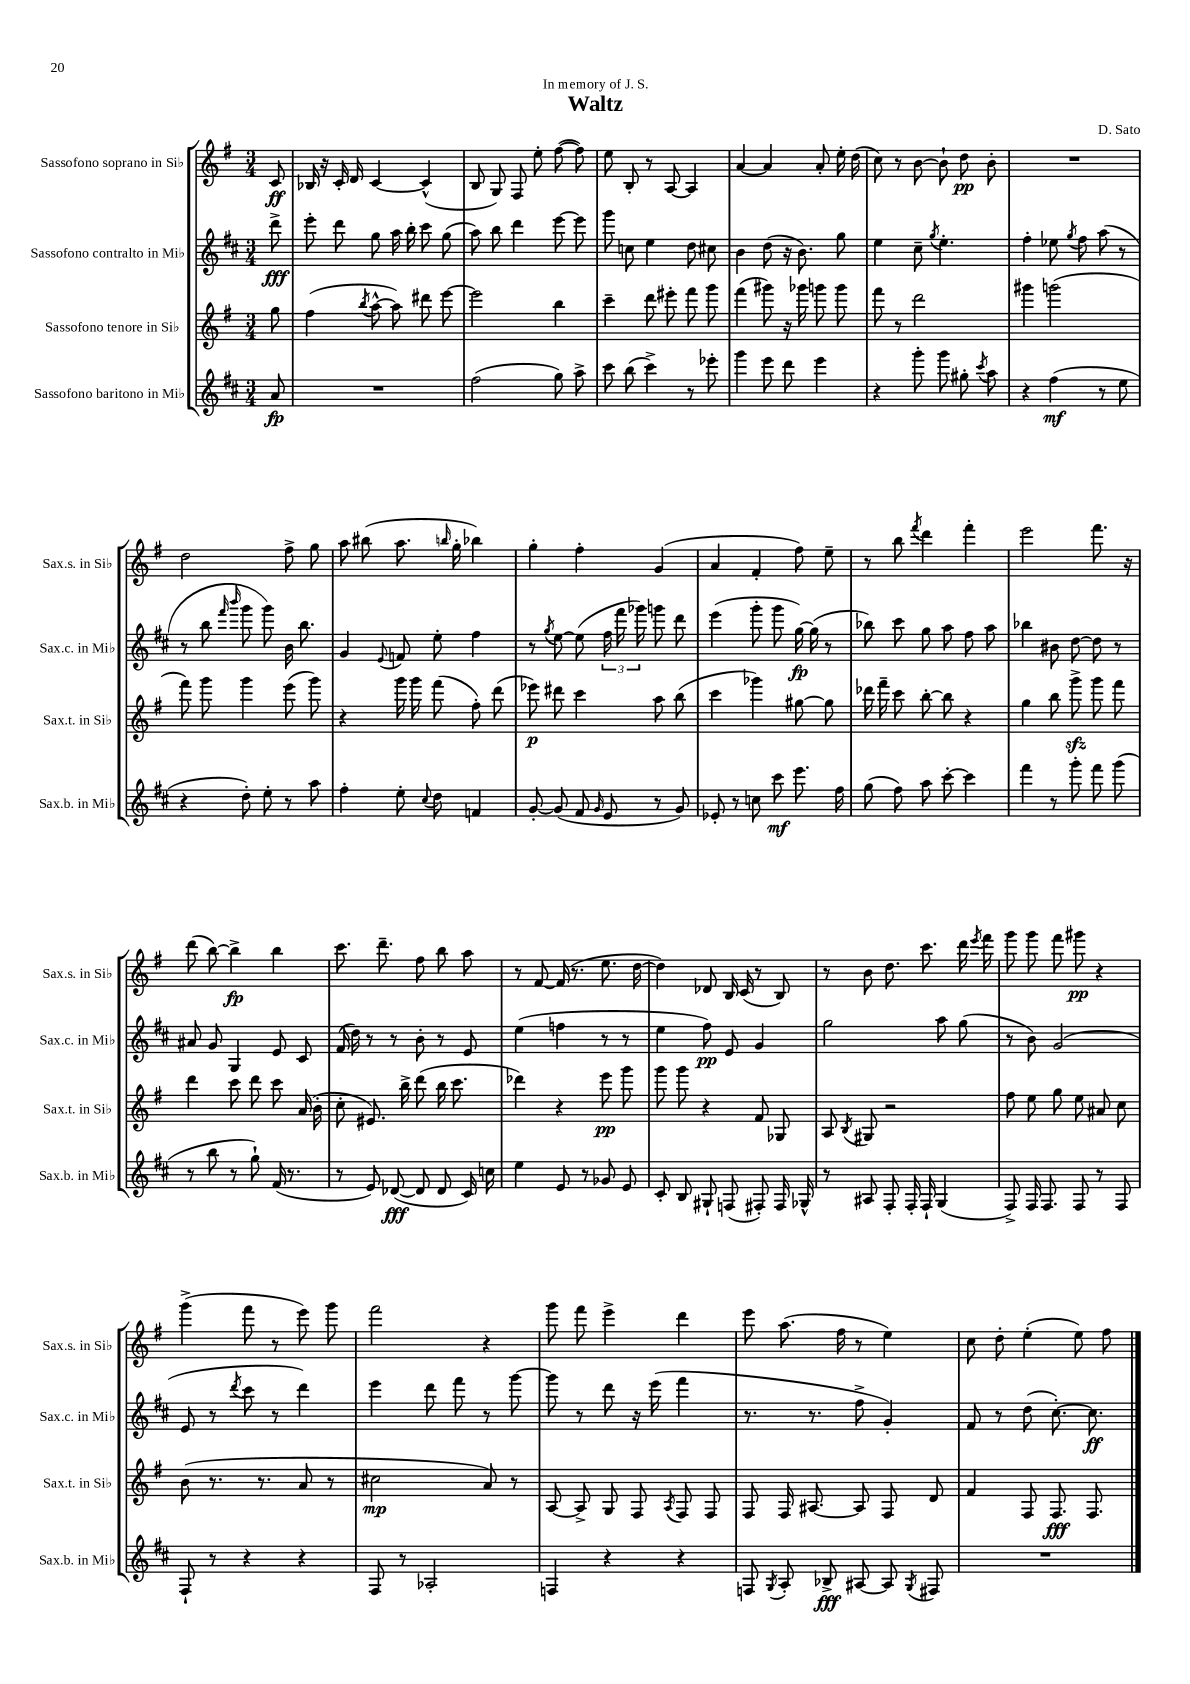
\header { title = "Waltz" composer = "D. Sato" dedication = "In memory of J. S." }
<<
\new StaffGroup <<
\new Staff = "s0" \with { instrumentName = "Sassofono soprano in Sib" shortInstrumentName = "Sax.s. in Sib" } {
    \clef treble \key g \major \numericTimeSignature \time 3/4 \partial 8
    \autoBeamOff c'8\ff |
    bes16 r16 c'16-. d'16 c'4~ c'4-^( |
    b8 g8) fis8 e''8-. fis''8~( fis''8) |
    e''8 b8-. r8 a8~ a4 |
    a'4~ a'4 a'8-. e''16-. d''16( |
    c''8) r8 b'8~ b'8-! d''8\pp b'8-. |
    R2. |
    d''2 fis''8-> g''8 |
    a''8 bis''8( a''8. \grace { b''16 } g''16-. bes''4) |
    g''4-. fis''4-. g'4( |
    a'4 fis'4-. fis''8) e''8-- |
    r8 b''8 \acciaccatura { fis'''8 } d'''4 fis'''4-. |
    e'''2 fis'''8. r16 |
    d'''8( b''8~) b''4->\fp b''4 |
    c'''8. d'''8.-- fis''8 b''8 a''8 |
    r8 fis'8~ fis'16( r8. e''8. d''16~ |
    d''4) des'8 b16 c'16( r8 b8) |
    r8 b'8 d''8. c'''8. d'''16 \acciaccatura { e'''8 } fis'''16 |
    g'''8 g'''8 fis'''8 gis'''8\pp r4 |
    g'''4->( fis'''8 r8 e'''8) g'''8 |
    fis'''2 r4 |
    g'''8 fis'''8 e'''4-> d'''4 |
    e'''8 a''8.( fis''16 r8 e''4) |
    c''8 d''8-. e''4-.( e''8) fis''8 \bar "|." |
}
\new Staff = "s1" \with { instrumentName = "Sassofono contralto in Mib" shortInstrumentName = "Sax.c. in Mib" } {
    \clef treble \key d \major \numericTimeSignature \time 3/4 \partial 8
    \autoBeamOff d'''8->\fff |
    e'''8-. d'''8 g''8 a''16 b''16-. cis'''8 g''8( |
    a''8) b''8 d'''4 e'''8~ e'''8 |
    g'''8 c''8 e''4 d''8 cis''8 |
    b'4 d''8( r16 b'8.) g''8 |
    e''4 cis''8-- \acciaccatura { g''8 } e''4.-. |
    fis''4-. ees''8 \acciaccatura { g''8 } fis''8 a''8( r8 |
    r8 b''8 \grace { fis'''16 b'''16 } g'''8 g'''8) b'16 b''8. |
    g'4 \appoggiatura { e'8 } f'8 e''8-. fis''4 |
    r8 \acciaccatura { g''8 } e''8~ e''8( \tuplet 3/2 { fis''16 fis'''16 ges'''16) } g'''8 d'''8 |
    e'''4( g'''8-. g'''8 g''16~\fp) g''16( r8 |
    bes''8) cis'''8 g''8 a''8 fis''8 a''8 |
    bes''4 bis'8 d''8~ d''8 r8 |
    ais'8 g'8 g4 e'8 cis'8 |
    fis'16( d''16) r8 r8 b'8-. r8 e'8 |
    e''4( f''4 r8 r8 |
    e''4 fis''8\pp) e'8 g'4 |
    g''2 a''8 g''8( |
    r8 b'8) g'2( |
    e'8 r8 \acciaccatura { d'''8 } cis'''8 r8 d'''4) |
    e'''4 d'''8 fis'''8 r8 g'''8~ |
    g'''8 r8 d'''8 r16 e'''16( fis'''4 |
    r8. r8. fis''8-> g'4-.) |
    fis'8 r8 d''8( cis''8.~-.) cis''8.\ff \bar "|." |
}
\new Staff = "s2" \with { instrumentName = "Sassofono tenore in Sib" shortInstrumentName = "Sax.t. in Sib" } {
    \clef treble \key g \major \numericTimeSignature \time 3/4 \partial 8
    \autoBeamOff g''8 |
    fis''4( \acciaccatura { b''8 } a''8~-^ a''8) dis'''8 e'''8~ |
    e'''2 b''4 |
    c'''4-- d'''8 eis'''8-. fis'''8 g'''8 |
    fis'''4( gis'''8) r16 ges'''16 g'''8 g'''8 |
    fis'''8 r8 d'''2 |
    gis'''4 g'''2( |
    fis'''8) g'''8 g'''4 e'''8( g'''8) |
    r4 g'''16 g'''16 fis'''8( fis''8-.) d'''8( |
    ees'''8\p) dis'''8 c'''4 a''8 b''8( |
    c'''4 ges'''4) gis''8~ gis''8 |
    des'''16 fis'''16-- c'''8 b''8~-. b''8 r4 |
    g''4 b''8 g'''8->\sfz g'''8 fis'''8 |
    d'''4 c'''8 d'''8 c'''8 a'16( b'16-. |
    c''8-. eis'8.) b''16-> d'''8( b''16 c'''8. |
    des'''4) r4 e'''8\pp g'''8 |
    g'''8 g'''8 r4 fis'8 ges8 |
    a8 \acciaccatura { b8 } gis8 r2 |
    fis''8 e''8 g''8 e''8 ais'8 c''8 |
    b'8( r8. r8. a'8 r8 |
    cis''2\mp a'8) r8 |
    a8~ a8-> g8 fis8 \acciaccatura { a8 } fis8 fis8 |
    fis8 fis16 ais8.~ ais8 fis8 d'8 |
    fis'4 fis8 fis8.\fff fis8. \bar "|." |
}
\new Staff = "s3" \with { instrumentName = "Sassofono baritono in Mib" shortInstrumentName = "Sax.b. in Mib" } {
    \clef treble \key d \major \numericTimeSignature \time 3/4 \partial 8
    \autoBeamOff a'8\fp |
    R2. |
    fis''2( g''8) a''8-> |
    cis'''8 b''8( cis'''4->) r8 ees'''8-. |
    g'''4 e'''8 d'''8 e'''4 |
    r4 g'''8-. g'''8 gis''8-. \acciaccatura { cis'''8 } a''8 |
    r4 fis''4\mf( r8 e''8 |
    r4 d''8-.) e''8-. r8 a''8 |
    fis''4-. e''8-. \appoggiatura { cis''8 } d''8 f'4 |
    g'8~-. g'8( fis'8 \grace { g'16 } e'8 r8 g'8) |
    ees'8-. r8 c''8 cis'''8\mf e'''8. fis''16 |
    g''8( fis''8) a''8 cis'''8~-. cis'''4 |
    fis'''4 r8 g'''8-. fis'''8 g'''8( |
    r8 b''8 r8 g''8-!) fis'16( r8. |
    r8 e'8) des'8~\fff( des'8 des'8 cis'16) c''16 |
    e''4 e'8 r8 ges'8 e'8 |
    cis'8-. b8 gis8-! f8( fis8-.) fis16 ges16-^ |
    r8 ais8 fis8-. fis16-. fis16-! g4( |
    fis8->) fis16 fis8. fis8 r8 fis8 |
    fis8-! r8 r4 r4 |
    fis8 r8 aes2-. |
    f4 r4 r4 |
    f8 \acciaccatura { g8 } a8-. bes8->\fff ais8~ ais8 \acciaccatura { g8 } fis8 |
    R2. \bar "|." |
}
>>
>>
\layout { \context { \Score \remove "Bar_number_engraver" } }
